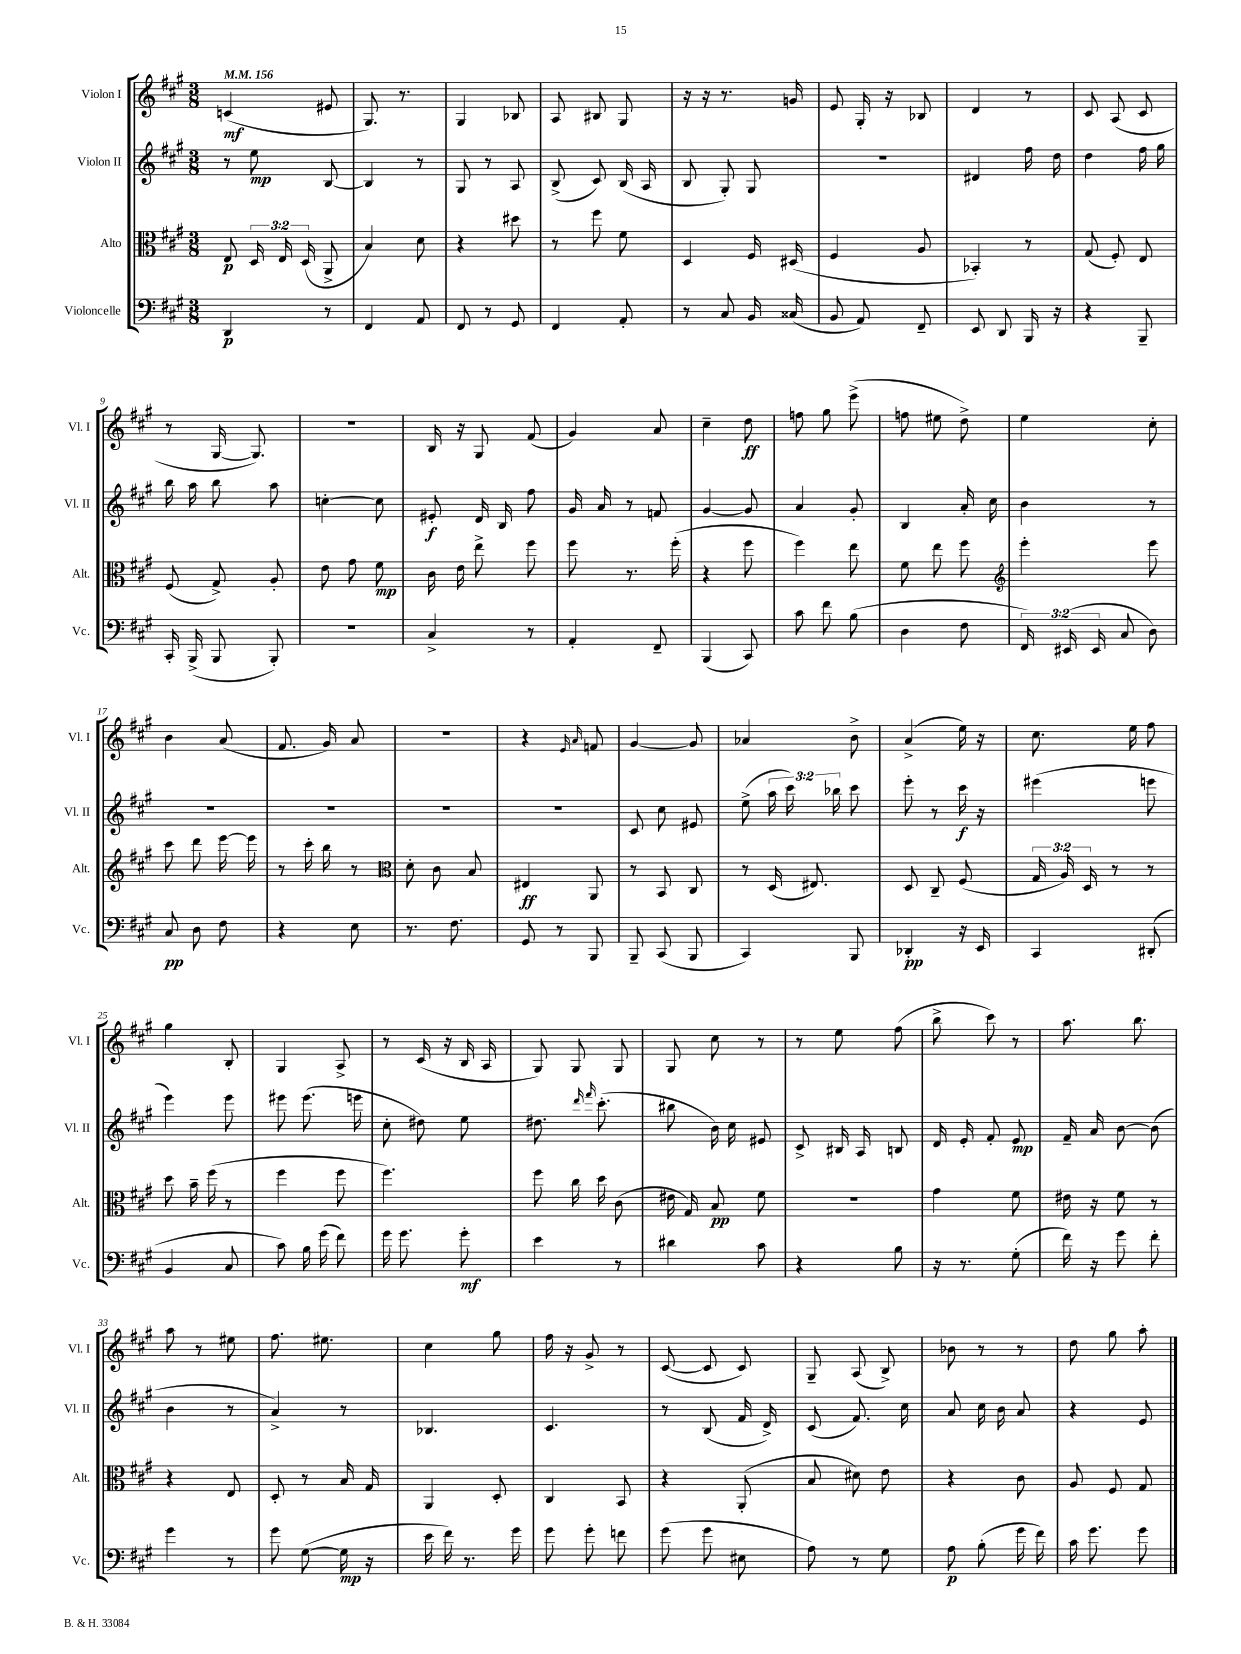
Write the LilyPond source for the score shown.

<<
\new StaffGroup <<
\new Staff = "s0" \with { instrumentName = "Violon I" shortInstrumentName = "Vl. I" } {
    \clef treble \key a \major \numericTimeSignature \time 3/8 \tempo 4 = 156
    \autoBeamOff c'4\mf( eis'8 |
    gis8.) r8. |
    gis4 bes8 |
    a8 bis8 gis8 |
    r16 r16 r8. g'16 |
    e'8 gis16-. r16 bes8 |
    d'4 r8 |
    cis'8 a8( cis'8 |
    r8 gis16~ gis8.) |
    R4. |
    b16 r16 gis8 fis'8( |
    gis'4) a'8 |
    cis''4-- d''8\ff |
    f''8 gis''8 e'''8->( |
    f''8 eis''8 d''8->) |
    e''4 cis''8-. |
    b'4 a'8( |
    fis'8. gis'16) a'8 |
    R4. |
    r4 \grace { e'16 a'16 } f'8 |
    gis'4~ gis'8 |
    aes'4 b'8-> |
    a'4->( e''16) r16 |
    cis''8. e''16 fis''8 |
    gis''4 b8-. |
    gis4 a8-> |
    r8 cis'16( r16 b16 a16 |
    gis8) gis8 gis8 |
    gis8 cis''8 r8 |
    r8 e''8 fis''8( |
    b''8-> cis'''8) r8 |
    a''8. b''8. |
    a''8 r8 eis''8 |
    fis''8. eis''8. |
    cis''4 gis''8 |
    fis''16 r16 gis'8-> r8 |
    cis'8~( cis'8 cis'8) |
    gis8-- a8( b8->) |
    bes'8 r8 r8 |
    d''8 gis''8 a''8-. \bar "|." |
}
\new Staff = "s1" \with { instrumentName = "Violon II" shortInstrumentName = "Vl. II" } {
    \clef treble \key a \major \numericTimeSignature \time 3/8 \override Staff.TupletNumber.text = #tuplet-number::calc-fraction-text
    \autoBeamOff r8 e''8\mp b8~ |
    b4 r8 |
    gis8 r8 a8 |
    b8->( cis'8) b16( a16 |
    b8 gis8-.) gis8 |
    r4. |
    dis'4 fis''16 d''16 |
    d''4 fis''16 gis''16 |
    b''16 a''16 b''8 a''8 |
    c''4~-. c''8 |
    eis'8-.\f d'16 b16 fis''8 |
    gis'16 a'16 r8 f'8 |
    gis'4~ gis'8 |
    a'4 gis'8-. |
    b4 a'16-. cis''16 |
    b'4 r8 |
    R4. |
    R4. |
    R4. |
    R4. |
    cis'8 cis''8 eis'8 |
    e''8->( \tuplet 3/2 { a''16 cis'''16) bes''16 } cis'''8 |
    e'''8-. r8 cis'''16\f r16 |
    eis'''4( e'''8 |
    e'''4) e'''8 |
    eis'''8 eis'''8.( e'''16 |
    cis''8-. dis''8) e''8 |
    dis''8. \grace { d'''16 fis'''16 } cis'''8.-.( |
    bis''8 b'16) cis''16 eis'8 |
    cis'8-> bis16 a16 b8 |
    d'16 e'16-. fis'8-. e'8\mp |
    fis'16-- a'16 b'8~ b'8( |
    b'4 r8 |
    a'4->) r8 |
    bes4. |
    cis'4. |
    r8 b8( fis'16 d'16->) |
    cis'8( fis'8.) cis''16 |
    a'8 cis''16 b'16 a'8 |
    r4 e'8 \bar "|." |
}
\new Staff = "s2" \with { instrumentName = "Alto" shortInstrumentName = "Alt." } {
    \clef alto \key a \major \numericTimeSignature \time 3/8 \override Staff.TupletNumber.text = #tuplet-number::calc-fraction-text
    \autoBeamOff e8\p \tuplet 3/2 { d16 e16 d16( } a,8-> |
    b4) d'8 |
    r4 dis''8 |
    r8 fis''8 fis'8 |
    d4 fis16 dis16( |
    fis4 a8 |
    bes,4-.) r8 |
    gis8( fis8-.) e8 |
    fis8( gis8->) a8-. |
    e'8 gis'8 fis'8\mp |
    cis'16 e'16 e''8-> fis''8 |
    fis''8 r8. fis''16-.( |
    r4 fis''8 |
    fis''4) e''8 |
    fis'8 e''8 fis''8 |
    \clef treble e'''4-. e'''8 |
    cis'''8 d'''8 e'''16~ e'''16 |
    r8 cis'''16-. b''16 r8 |
    \clef alto d'8-. cis'8 b8 |
    eis4\ff a,8 |
    r8 b,8 cis8 |
    r8 d16( eis8.) |
    d8 cis8-- fis8( |
    \tuplet 3/2 { gis16 a16) d16 } r8 r8 |
    d''8 b'16-- fis''16( r8 |
    fis''4 fis''8 |
    fis''4.) |
    fis''8 cis''16 d''16 cis'8( |
    eis'16 gis16) b8\pp fis'8 |
    R4. |
    gis'4 fis'8 |
    eis'16 r16 fis'8 r8 |
    r4 e8 |
    d8-. r8 b16 gis16 |
    a,4 d8-. |
    cis4 b,8 |
    r4 a,8-.( |
    b8 dis'8) e'8 |
    r4 cis'8 |
    a8 fis8 gis8 \bar "|." |
}
\new Staff = "s3" \with { instrumentName = "Violoncelle" shortInstrumentName = "Vc." } {
    \clef bass \key a \major \numericTimeSignature \time 3/8 \override Staff.TupletNumber.text = #tuplet-number::calc-fraction-text
    \autoBeamOff d,4\p r8 |
    fis,4 a,8 |
    fis,8 r8 gis,8 |
    fis,4 a,8-. |
    r8 cis8 b,16 cisis16( |
    b,8 a,8) fis,8-- |
    e,8 d,8 b,,16 r16 |
    r4 b,,8-- |
    cis,16-. b,,16->( b,,8 b,,8-.) |
    R4. |
    cis4-> r8 |
    a,4-. fis,8-- |
    b,,4( cis,8) |
    cis'8 fis'8 b8( |
    d4 fis8 |
    \tuplet 3/2 { fis,16) eis,16( eis,16 } cis8 d8) |
    cis8\pp d8 fis8 |
    r4 e8 |
    r8. fis8. |
    gis,8 r8 b,,8 |
    b,,8-- cis,8( b,,8 |
    cis,4) b,,8 |
    des,4-.\pp r16 e,16 |
    cis,4 dis,8-.( |
    b,4 cis8 |
    cis'8) b16 gis'16( fis'8) |
    gis'16 gis'8. gis'8-.\mf |
    e'4 r8 |
    dis'4 cis'8 |
    r4 b8 |
    r16 r8. gis8-.( |
    fis'16) r16 gis'8 fis'8-. |
    gis'4 r8 |
    gis'8 gis8~( gis16\mp r16 |
    e'16 fis'16) r8. gis'16 |
    gis'8 gis'8-. f'8 |
    gis'8( gis'8 eis8 |
    a8) r8 gis8 |
    a8\p b8-.( gis'16 fis'16) |
    cis'16 gis'8. gis'8 \bar "|." |
}
>>
>>
